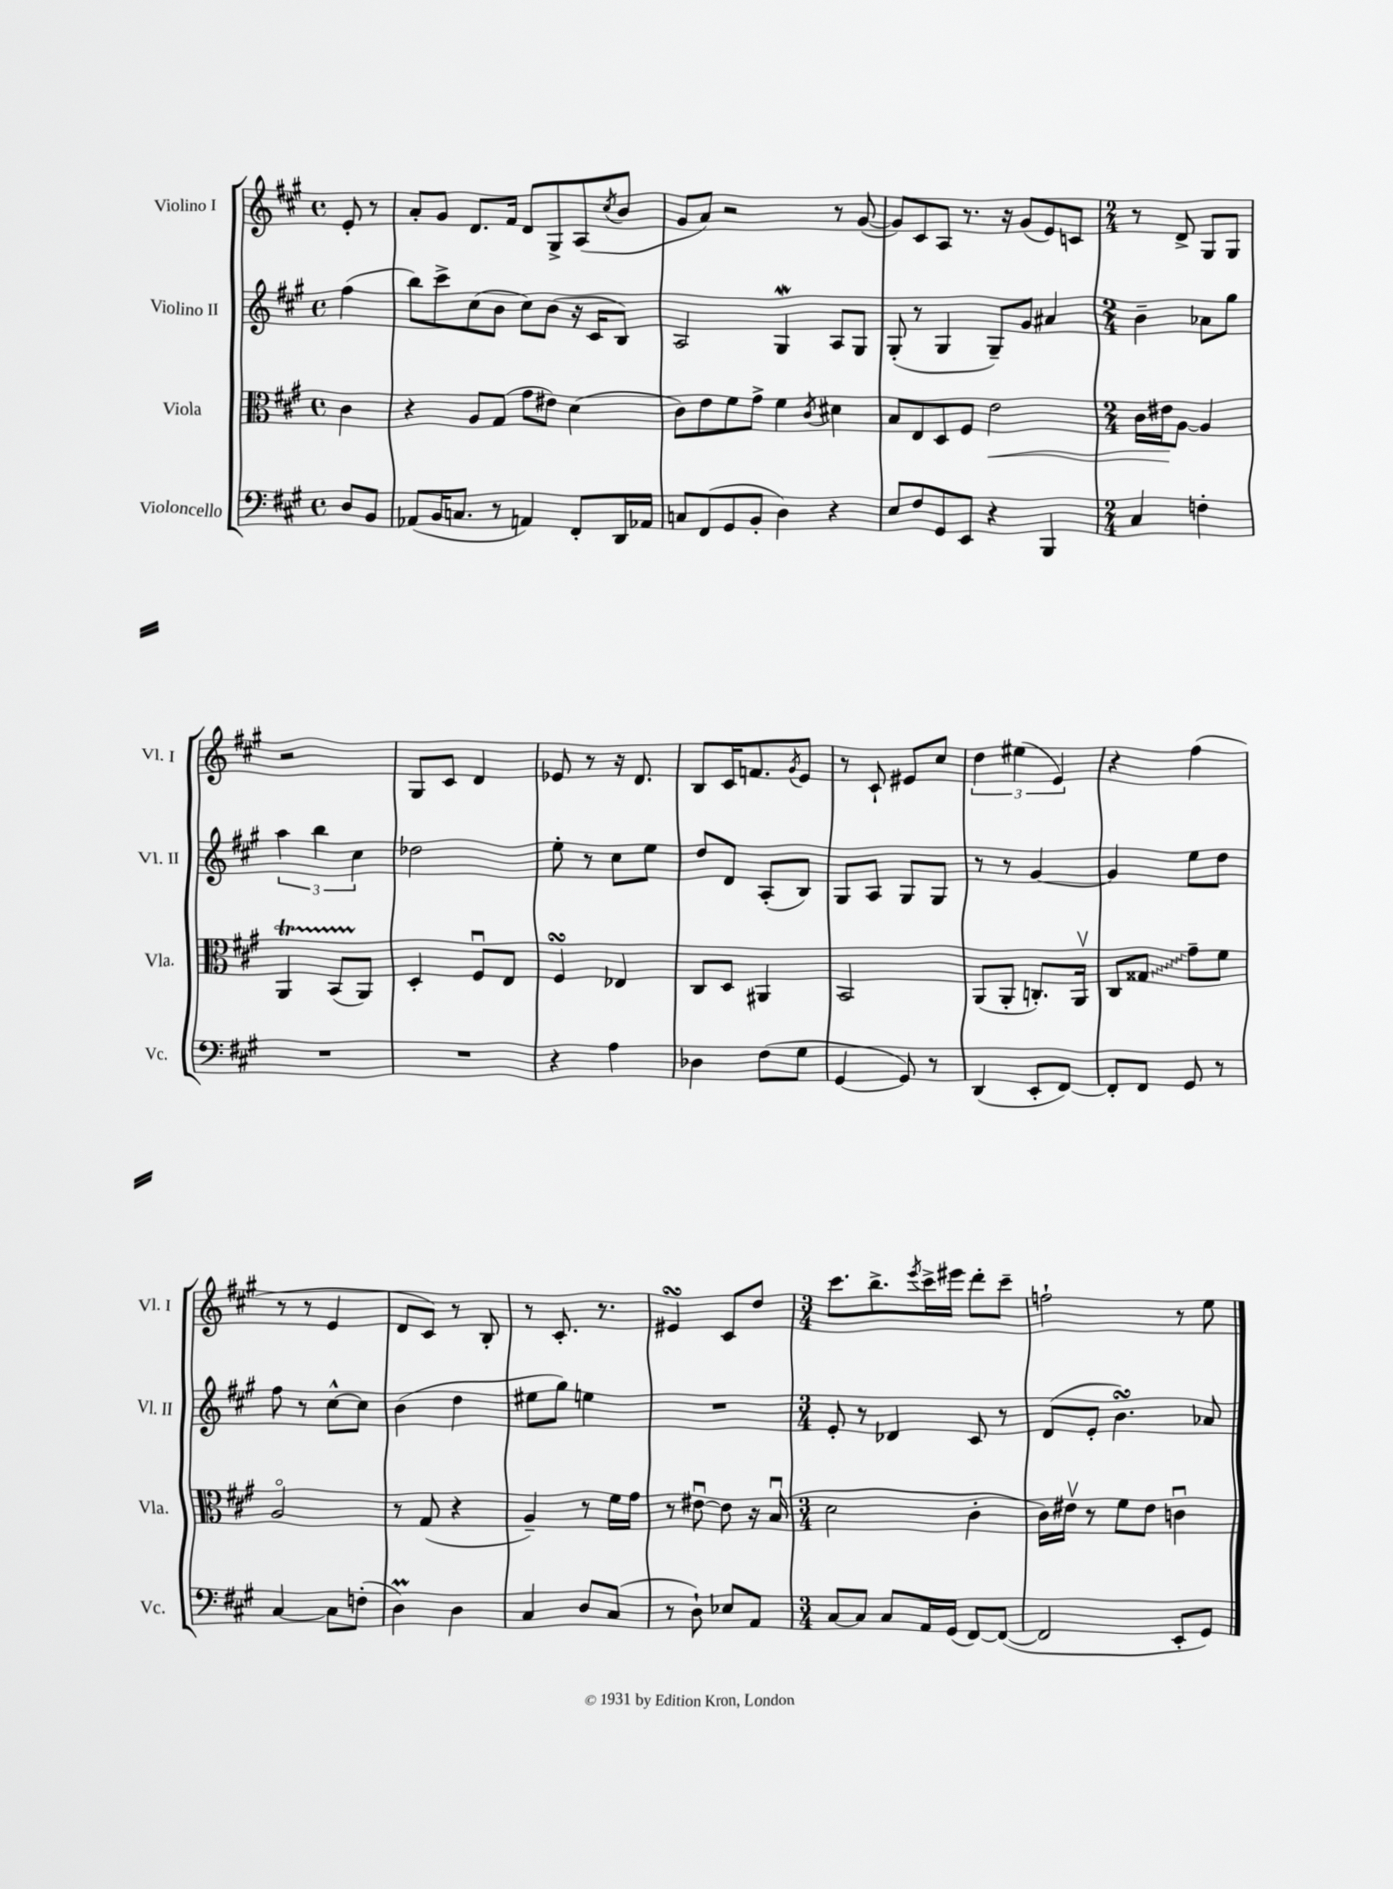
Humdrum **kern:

**kern	**kern	**kern	**kern
*staff4	*staff3	*staff2	*staff1
*clefF4	*clefC3	*clefG2	*clefG2
*k[f#c#g#]	*k[f#c#g#]	*k[f#c#g#]	*k[f#c#g#]
*M4/4	*M4/4	*M4/4	*M4/4
*met(c)	*met(c)	*met(c)	*met(c)
8D	4c#	(4ff#	8e'
8BB	.	.	8r
=	=	=	=
(8AA-	4r	8bb)	8a'
16BB	.	8ccc#^	8g#
8.C	.	.	.
.	8A	(8cc#	8.d
8r	(8G#	8b	.
.	.	.	16f#
4AA)	8g#	8cc#)	8d
.	8e#)	(8b	8G#^
8FF#'	(4d	16r	(8A
.	.	16c#	.
.	.	.	8qcc#
16DD	.	8B)	8b
16AA-	.	.	.
=	=	=	=
8C	8c#)	2A	8g#
(8FF#	8e	.	8a)
8GG#	8f#	.	2r
8BB'	8g#^	.	.
4D)	4f#	4G#	.
.	8qc#	.	.
4r	4d#	8A	8r
.	.	8G#	([8g#
=	=	=	=
8E	8B	(8G#'	8g#])
8F#	8E	8r	8c#
8GG#	8D	4G#	8A
8EE	8F#	.	8.r
4r	2e	8G#~)	.
.	.	.	16r
.	.	8g#	(8g#
4BBB	.	4a#	8e)
.	.	.	8c
=	=	=	=
*M2/4	*M2/4	*M2/4	*M2/4
4C#	16c#	4b~	8r
.	16e#	.	.
.	[8A	.	8d^
4F'	4A]	8a-	8G#
.	.	8gg#	8G#
=	=	=	=
2r	4AA	6aa	2r
.	.	6bb	.
.	(8BB	.	.
.	.	6cc#	.
.	8AA)	.	.
=	=	=	=
2r	4D'	2dd-	8G#
.	.	.	8c#
.	8F#u	.	4d
.	8E	.	.
=	=	=	=
4r	4F#	8ee'	8e-
.	.	8r	8r
4A	4E-	8cc#	16r
.	.	.	8.d
.	.	8ee	.
=	=	=	=
4D-	8C#	8dd	8B
.	8D	8d	16c#
.	.	.	8.f
(8F#	4AA#	(8A'	.
.	.	.	8qg#
8G#	.	8B)	8e
=	=	=	=
[4GG#	2BB	8G#	8r
.	.	8A	8c#`
8GG#])	.	8G#	8e#
8r	.	8G#	8cc#
=	=	=	=
(4DD	(8AA	8r	6dd
.	8AA'	8r	.
.	.	.	(6ee#
8EE'	8.C')	[4g#	.
.	.	.	6e)
[8FF#)	.	.	.
.	16AAv	.	.
=	=	=	=
8FF#']	8C#	4g#]	4r
8FF#	8G##	.	.
8GG#	8g#~	8ee	(4ff#
8r	8f#	8dd	.
=	=	=	=
[4C#	2Ao	8ff#	8r
.	.	8r	8r
8C#]	.	[8cc#^^	4e
(8F'	.	8cc#]	.
=	=	=	=
4D)	8r	(4b	8d
.	(8G#	.	8c#)
4D	4r	4dd	8r
.	.	.	8B'
=	=	=	=
4C#	4A~)	8ee#	8r
.	.	8gg#)	8.c#'
8D	8r	4ee	.
.	.	.	8.r
(8C#	16f#	.	.
.	16g#	.	.
=	=	=	=
8r	8r	2r	4e#
8D`)	[8e#u	.	.
8E-	8e#]	.	8c#
8AA	16r	.	8dd
.	(16Bu	.	.
=	=	=	=
*M3/4	*M3/4	*M3/4	*M3/4
[8C#	2d	8e'	8.ccc#
8C#]	.	8r	.
.	.	.	8.bb^
8C#	.	4d-	.
.	.	.	8qeee
16AA	.	.	16ccc#^
(16GG#	.	.	16eee#
[8FF#)	4c#'	8c#	8ddd'
(8FF#_	.	8r	8ccc#~
=	=	=	=
2FF#]	16c#)	(8d	2ff`
.	16e#v	.	.
.	8r	8e'	.
.	8f#	4.b)	.
.	8e#	.	.
8EE'	4cu	.	8r
8GG#)	.	8a-	8ee
==	==	==	==
*-	*-	*-	*-
